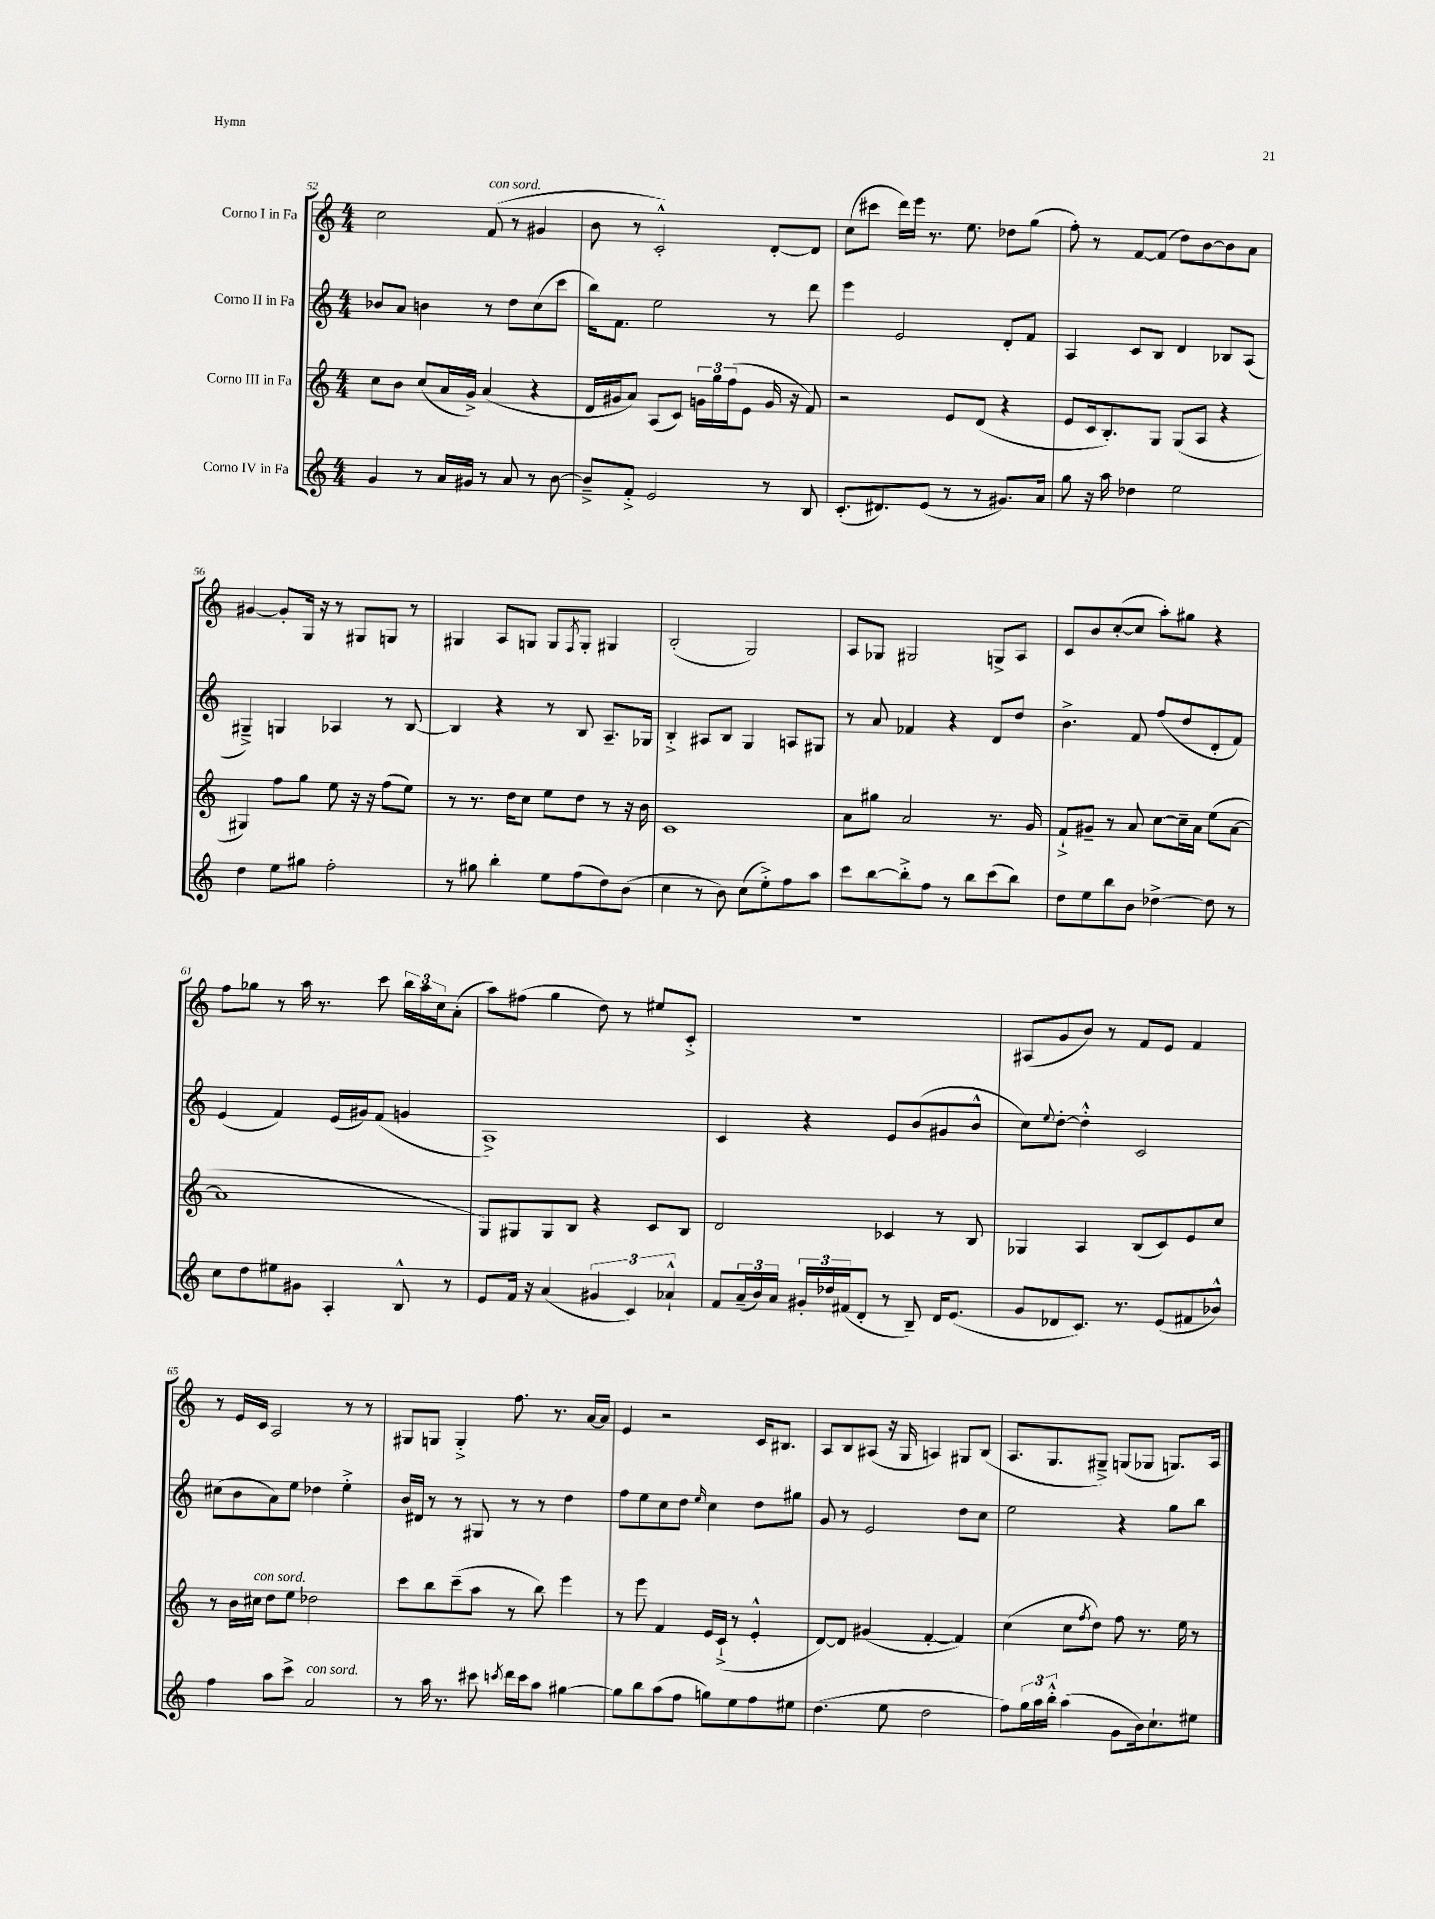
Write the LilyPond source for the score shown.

<<
\new StaffGroup <<
\new Staff = "s0" \with { instrumentName = "Corno I in Fa" } {
    \clef treble \key c \major \numericTimeSignature \time 4/4
    c''2 f'8^\markup { \italic "con sord." }( r8 gis'4 |
    b'8 r8 c'2-.-^) d'8~-. d'8 |
    c''8( cis'''8 d'''16) e'''16 r8. e''8. des''8 g''8( |
    f''8-.) r8 f'8~ f'8( d''8) b'8~ b'8 a'8 |
    gis'4~ gis'8-. g16 r16 r8 gis8 g8 r8 |
    gis4 a8 g8 g8 \acciaccatura { f8 } g8-. gis4 |
    b2-.( g2) |
    a8 ges8 gis2 g8-> a8 |
    c'8 b'8 c''8~-.( c''8 a''8-.) gis''8 r4 |
    f''8 ges''8 r8 a''16 r8. c'''8 \tuplet 3/2 { b''16 a''16 c''16 } a'8-.( |
    a''8) fis''8( g''4 d''8) r8 eis''8 c'8-.-> |
    R1 |
    ais8( g'8 b'8) r8 f'8 e'8 f'4 |
    r8 e'16 c'16 a2 r8 r8 |
    gis8 g8 g4-.-> f''8. r8. a'16~ a'16 |
    e'4 r2 c'16 bis8. |
    a8 b8 ais8( r16 g16 a4) gis8 b8( |
    a8. g8. gis8--->) g8( ges8 g8.) a16 \bar "|." |
}
\new Staff = "s1" \with { instrumentName = "Corno II in Fa" } {
    \clef treble \key c \major \numericTimeSignature \time 4/4
    bes'8 a'8 b'4 r8 d''8 c''8( c'''8 |
    b''16) f'8. e''2 r8 d'''8 |
    e'''4 e'2 d'8-. f'8 |
    a4 c'8 b8 d'4 bes8 a8( |
    gis4--->) g4 aes4 r8 b8~ |
    b4 r4 r8 b8 a8.-- ges16 |
    b4-.-> ais8 b8 g4 a8 gis8 |
    r8 a'8 fes'4 r4 d'8 d''8 |
    b'4.-> f'8 f''8( d''8 d'8-. f'8) |
    e'4( f'4) e'16( gis'16) f'8( g'4 |
    a1->) |
    c'4 r4 e'8 b'8( gis'8 b'8-^ |
    c''8) \appoggiatura { e''8 } d''8~-. d''4-.-^ c'2 |
    cis''8( b'8 a'8) e''8 des''4 e''4-.-> |
    b'16 dis'16 r8 r8 gis8 r8 r8 d''4 |
    f''8 e''8 c''8 d''8 \grace { e''16 } c''4 d''8 gis''8 |
    g'8 r8 e'2 d''8 c''8 |
    e''2 r4 g''8 b''8 \bar "|." |
}
\new Staff = "s2" \with { instrumentName = "Corno III in Fa" } {
    \clef treble \key c \major \numericTimeSignature \time 4/4
    c''8 b'8 c''8( a'16 g'16->) a'4( r4 |
    d'16 gis'16 a'8) a8( c'8) \tuplet 3/2 { g'16 g''16 f''16( } e'8 g'16 r16 f'8) |
    r2 e'8 d'8( r4 |
    e'8 c'16 b8.-.) g8 g8( a8 r4 |
    gis4) f''8 g''8 e''8 r16 r16 f''8( e''8) |
    r8 r8. d''16 c''8 e''8 d''8 r8 r16 b'16 |
    c'1 |
    a'8 gis''8 a'2 r8. g'16 |
    f'8-!-> gis'8-- r8 a'8 c''8~ c''16-- a'16 e''8( a'8~ |
    a'1 |
    g8) gis8 gis8 b8 r4 c'8 b8 |
    d'2 ces'4 r8 b8 |
    ges4 a4 b8( c'8) e'8 c''8 |
    r8 b'16 cis''16^\markup { \italic "con sord." } d''8 e''8 des''2 |
    c'''8 b''8 c'''8--( a''8 r8 b''8) e'''4 |
    r8 e'''8 f'4 e'16 c'16-!->( r8 e'4-.-^ |
    d'8~) d'8 gis'4( f'4~-. f'4) |
    c''4( c''8 \acciaccatura { f''8 } d''8) f''8 r8. e''16 r8 \bar "|." |
}
\new Staff = "s3" \with { instrumentName = "Corno IV in Fa" } {
    \clef treble \key c \major \numericTimeSignature \time 4/4
    g'4 r8 a'16 gis'16 r8 a'8 r8 b'8~ |
    b'8---> f'8-.-> e'2 r8 b8 |
    c'8.-.( dis'8.) e'8( r8 r8 gis'8.) a'16 |
    g''8 r16 a''16 des''4 e''2 |
    d''4 e''8 gis''8 f''2-. |
    r8 gis''8 b''4-. e''8 f''8( d''8) b'8( |
    c''4 r8 b'8) c''8( e''8-.->) f''8 a''8 |
    c'''8 b''8~ b''8-.-> f''8 r8 b''8 c'''8( b''8) |
    d''8 e''8 b''8 b'8 des''4~-> des''8 r8 |
    c''8 d''8 eis''8 gis'8 a4-. b8-^ r8 |
    e'8 f'16 r16 a'4( \tuplet 3/2 { gis'4 c'4) aes'4-!-^ } |
    f'8 \tuplet 3/2 { a'16--( b'16) a'16 } \tuplet 3/2 { gis'16-. des''16 fis'16( } d'8-. r8 b8--) d'16 e'8.( |
    g'8 des'8 c'8.) r8. e'8( fis'8 bes'8-^) |
    f''4 a''8 c'''8-> a'2^\markup { \italic "con sord." } |
    r8 a''16 r8. cis'''8 \acciaccatura { c'''8 } d'''16 c'''16 a''8 gis''4~ |
    gis''8 b''8 a''8( f''8 g''8) e''8 f''8 eis''8 |
    d''4.( e''8 d''2 |
    f''8) \tuplet 3/2 { g''16 a''16 b''16-.-^ } a''4( g'8 b'16) c''8.-! eis''8 \bar "|." |
}
>>
>>
\layout { \context { \Score currentBarNumber = #52 } }
